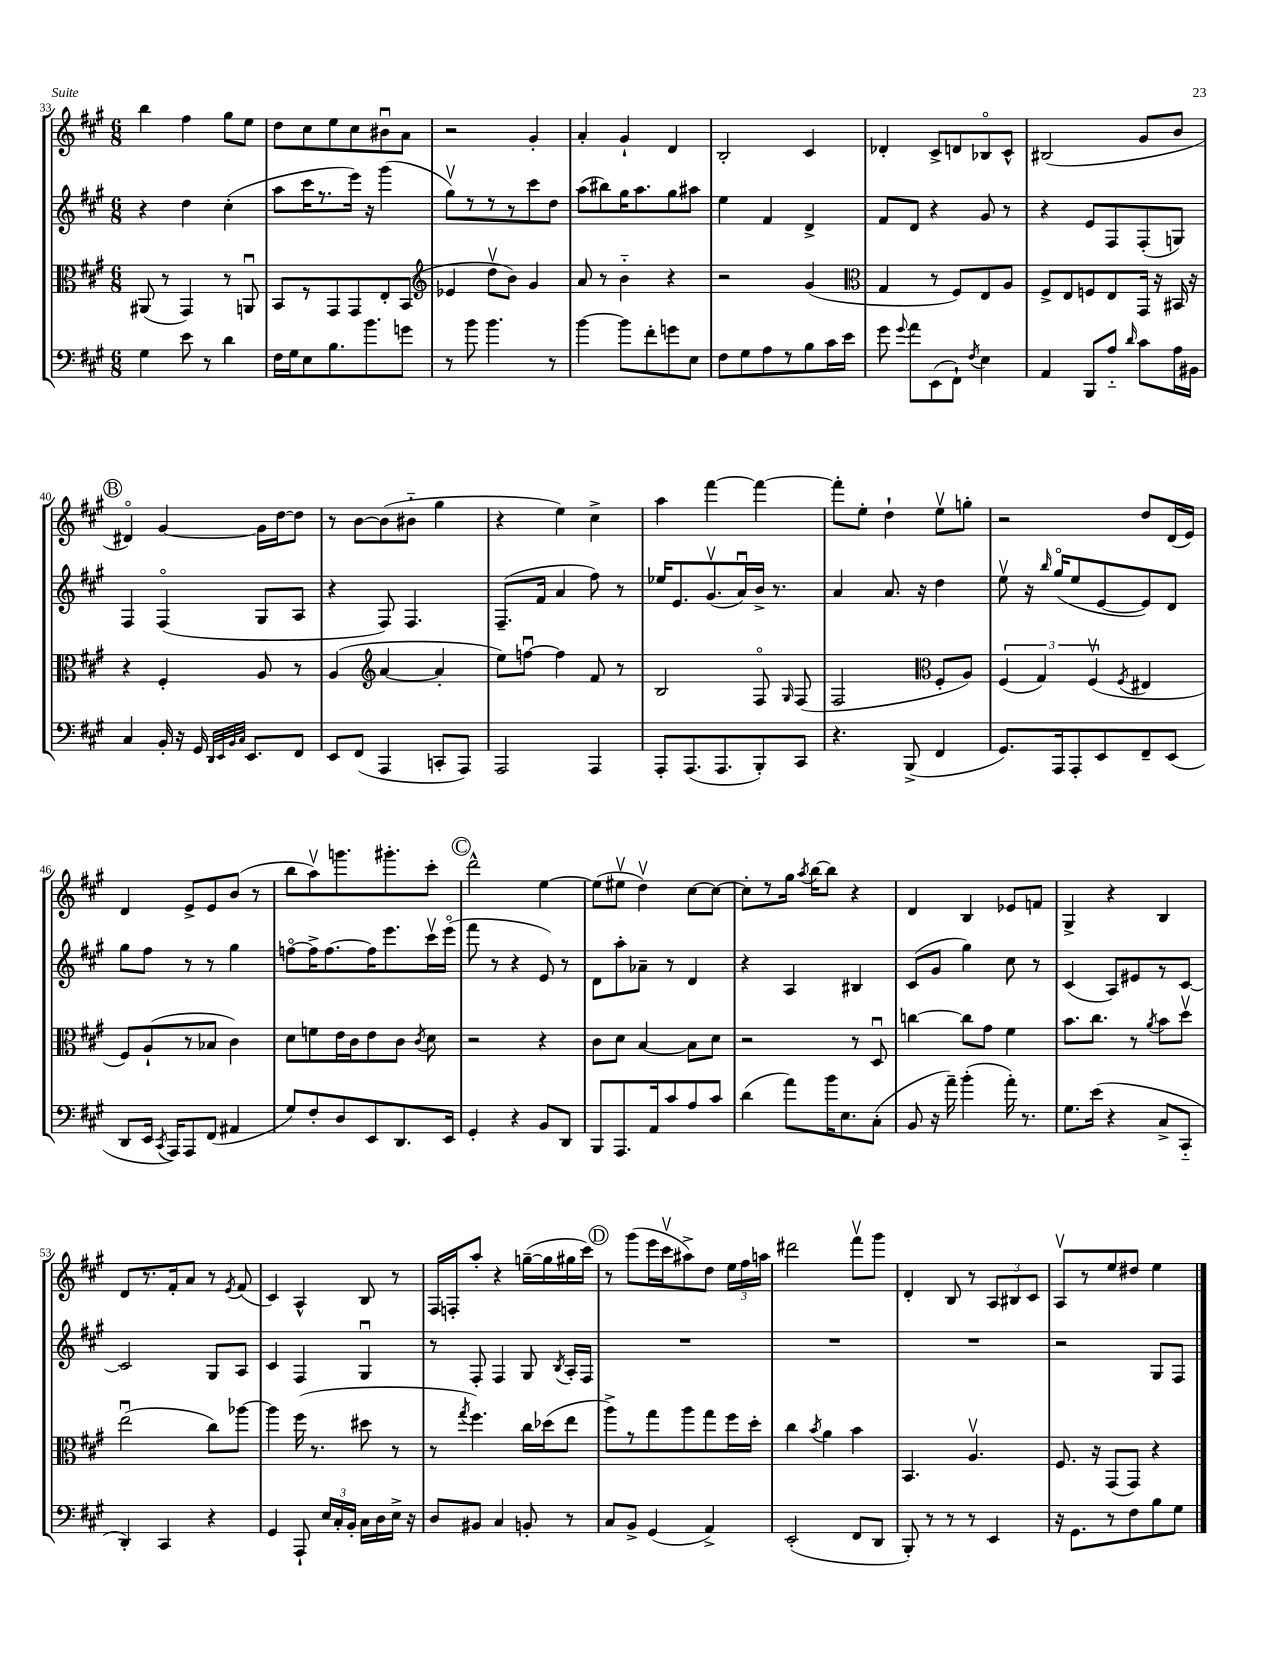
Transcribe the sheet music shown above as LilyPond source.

<<
\new StaffGroup <<
\new Staff = "s0" {
    \clef treble \key a \major \numericTimeSignature \time 6/8
    \autoBeamOff b''4 fis''4 gis''8[ e''8] |
    d''8[ cis''8 e''8 cis''8 bis'8\downbow a'8] |
    r2 gis'4-. |
    a'4-. gis'4-! d'4 |
    b2-. cis'4 |
    des'4-. cis'8[-> d'8 bes8\flageolet cis'8]-^ |
    bis2( gis'8[ b'8] |
    \mark \markup { \circle "B" } dis'4\flageolet) gis'4~ gis'16[ d''16~ d''8] |
    r8 b'8[~ b'8( bis'8]-_ gis''4 |
    r4 e''4) cis''4-> |
    a''4 fis'''4~ fis'''4~ |
    fis'''8[-. e''8]-. d''4-! e''8[\upbow g''8]-. |
    r2 d''8[ d'16( e'16]) |
    d'4 e'8[-> e'8 b'8]( r8 |
    b''8[ a''8\upbow) g'''8. gis'''8.-. cis'''8]-. |
    \mark \markup { \circle "C" } d'''2-^ e''4~ |
    e''8[( eis''8]\upbow d''4\upbow) cis''8[~ cis''8]~ |
    cis''8[-. r8 gis''16] \acciaccatura { a''8 } b''16[~ b''8] r4 |
    d'4 b4 ees'8[ f'8] |
    gis4-> r4 b4 |
    d'8[ r8. fis'16-. a'8] r8 \acciaccatura { e'8 } fis'8( |
    cis'4) a4-^ b8 r8 |
    fis16[ f16-. a''8]-. r4 g''16[~--( g''16 gis''16 cis'''16]) |
    \mark \markup { \circle "D" } r8 gis'''8[( e'''16 cis'''16\upbow ais''8->) d''8] \tuplet 3/2 { e''16[ fis''16 a''16] } |
    dis'''2 fis'''8[\upbow gis'''8] |
    d'4-. b8 r8 \tuplet 3/2 { a8[ bis8 cis'8] } |
    a8[\upbow r8 e''8 dis''8] e''4 \bar "|." |
}
\new Staff = "s1" {
    \clef treble \key a \major \numericTimeSignature \time 6/8
    \autoBeamOff r4 d''4 cis''4-.( |
    a''8[ cis'''16 r8. e'''16]) r16 gis'''4( |
    gis''8[\upbow) r8 r8 r8 cis'''8 d''8] |
    a''8[( bis''8) gis''16 a''8. gis''8 ais''8] |
    e''4 fis'4 d'4-> |
    fis'8[ d'8] r4 gis'8 r8 |
    r4 e'8[ fis8 fis8-.( g8]) |
    \mark \markup { \circle "B" } fis4 fis4\flageolet( gis8[ a8] |
    r4 fis8) fis4. |
    fis8.[--( fis'16] a'4 fis''8) r8 |
    ees''16[ e'8. gis'8.\upbow( a'16\downbow) b'16]-> r8. |
    a'4 a'8. r16 d''4 |
    e''8\upbow r16 \grace { b''16 } gis''16[\flageolet( e''8 e'8~ e'8) d'8] |
    gis''8[ fis''8] r8 r8 gis''4 |
    f''8[~\flageolet f''16-> f''8.~ f''16 e'''8. cis'''16\upbow e'''16]\flageolet( |
    \mark \markup { \circle "C" } fis'''8 r8 r4 e'8) r8 |
    d'8[ a''8-. aes'8]-- r8 d'4 |
    r4 a4 bis4 |
    cis'8[( gis'8] gis''4) cis''8 r8 |
    cis'4( a8[) eis'8 r8 cis'8]~ |
    cis'2 gis8[ a8] |
    cis'4 fis4 gis4\downbow |
    r8 fis8-. fis4 gis8 \acciaccatura { b8 } a16[-. fis16] |
    \mark \markup { \circle "D" } R2. |
    R2. |
    R2. |
    r2 gis8[ fis8] \bar "|." |
}
\new Staff = "s2" {
    \clef alto \key a \major \numericTimeSignature \time 6/8
    \autoBeamOff ais,8( r8 gis,4) r8 a,8\downbow |
    b,8[ r8 gis,8 gis,8 e8-. b,8]( |
    \clef treble ees'4 d''8[\upbow b'8]) gis'4 |
    a'8 r8 b'4-_ r4 |
    r2 gis'4( |
    \clef alto gis4 r8 fis8[) e8 a8] |
    fis8[-> e8 f8 e8 gis,16] r16 bis,16 r16 |
    \mark \markup { \circle "B" } r4 fis4-. a8 r8 |
    a4( \clef treble a'4~ a'4-. |
    e''8[) f''8]~\downbow f''4 fis'8 r8 |
    b2 fis8\flageolet \grace { gis16 } fis8( |
    fis2 \clef alto fis8[-. a8]) |
    \tuplet 3/2 { fis4( gis4) fis4\upbow( } \acciaccatura { fis8 } eis4 |
    fis8[) a8-!( r8 bes8] cis'4) |
    d'8[ f'8 e'16 cis'16 e'8 cis'8] \acciaccatura { cis'8 } d'8 |
    \mark \markup { \circle "C" } r2 r4 |
    cis'8[ d'8] b4~ b8[ d'8] |
    r2 r8 d8\downbow |
    c''4~ c''8[ gis'8] fis'4 |
    b'8.[ cis''8.] r8 \acciaccatura { a'8 } b'8[ d''8]\upbow |
    e''2\downbow( cis''8[) aes''8]~ |
    aes''4 fis''16( r8. dis''8 r8 |
    r8 \acciaccatura { gis''8 } fis''4.) cis''16[ des''16( e''8] |
    \mark \markup { \circle "D" } a''8[->) r8 gis''8 a''8 gis''8 fis''16 d''16]-. |
    cis''4 \acciaccatura { b'8 } a'4 b'4 |
    b,4. a4.\upbow |
    fis8. r16 gis,8[( gis,8]) r4 \bar "|." |
}
\new Staff = "s3" {
    \clef bass \key a \major \numericTimeSignature \time 6/8
    \autoBeamOff gis4 e'8 r8 d'4 |
    fis16[ gis16 e8 b8. b'8. g'8] |
    r8 b'8 b'4. r8 |
    b'4~ b'8[ fis'8-. g'8 e8] |
    fis8[ gis8 a8 r8 b8 cis'16 e'16] |
    gis'8 \appoggiatura { gis'8 } a'8[ e,8( fis,8]-!) \acciaccatura { fis8 } e4 |
    a,4 b,,8[ a8]-_ \grace { d'16 } cis'8[ a16 bis,16] |
    \mark \markup { \circle "B" } cis4 b,16-. r16 gis,16 \grace { d,32[ e,32 b,32 cis32] } e,8.[ fis,8] |
    e,8[ fis,8]( a,,4 c,8[-. a,,8]) |
    a,,2 a,,4 |
    a,,8[-. a,,8.( a,,8. b,,8-.) cis,8] |
    r4. b,,8->( fis,4 |
    gis,8.[) a,,16 a,,8-. e,8 fis,8-- e,8]( |
    d,8[ e,16] \acciaccatura { cis,8 } a,,16[) a,,8 fis,8]( ais,4 |
    gis8[) fis8-. d8 e,8 d,8. e,16] |
    \mark \markup { \circle "C" } gis,4-. r4 b,8[ d,8] |
    b,,8[ a,,8. a,16 cis'8 a8 cis'8] |
    d'4( a'8[) b'16 e8. cis8]-.( |
    b,8 r16 a'16--) b'4-.( a'16-.) r8. |
    gis8.[ e'16]( r4 cis8[-> cis,8]-_ |
    d,4-.) cis,4 r4 |
    gis,4 a,,8-! \tuplet 3/2 { e16[ cis16-. b,16]-. } cis16[ d16 e16]-> r16 |
    d8[ bis,8] cis4 b,8-. r8 |
    \mark \markup { \circle "D" } cis8[ b,8]-> gis,4( a,4->) |
    e,2-.( fis,8[ d,8] |
    b,,8-.) r8 r8 r8 e,4 |
    r16 gis,8.[ r8 fis8 b8 gis8] \bar "|." |
}
>>
>>
\layout { \context { \Score currentBarNumber = #33 } }
